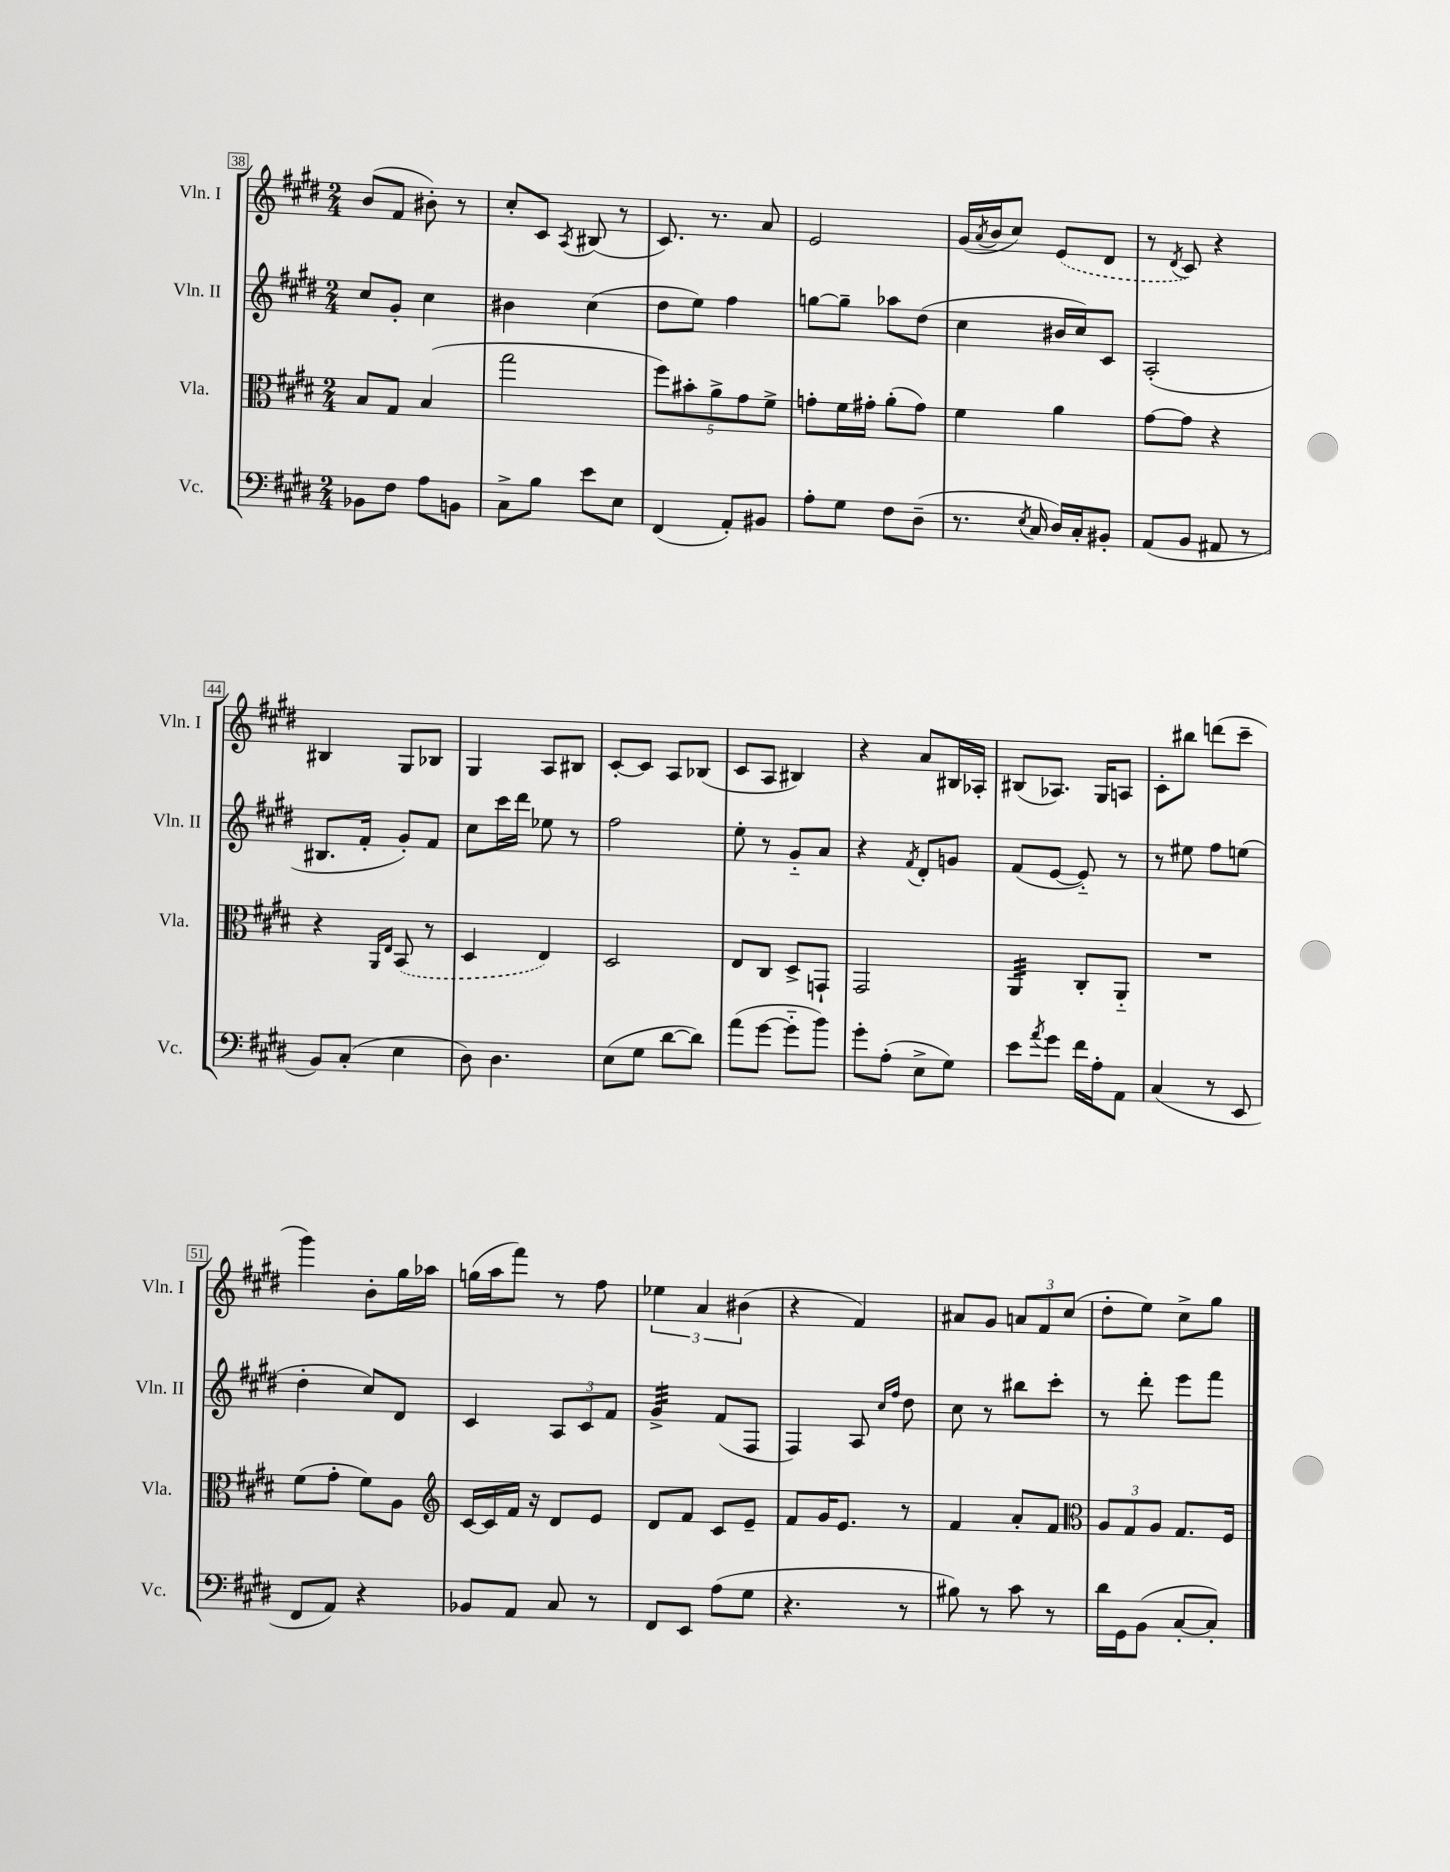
<<
\new StaffGroup <<
\new Staff = "s0" \with { instrumentName = "Vln. I" shortInstrumentName = "Vln. I" } {
    \clef treble \key e \major \numericTimeSignature \time 2/4
    b'8( fis'8 bis'8-.) r8 |
    cis''8-. cis'8 \acciaccatura { a8 } bis8( r8 |
    cis'8.) r8. a'8 |
    e'2 |
    gis'16( \acciaccatura { a'8 } b'16 cis''8) \once \slurDashed e'8( dis'8 |
    r8 \acciaccatura { dis'8 } cis'8) r4 |
    bis4 gis8 bes8 |
    gis4 a8 bis8 |
    cis'8~-. cis'8 a8 bes8( |
    cis'8 a8 bis4) |
    r4 a'8 bis16 aes16-. |
    bis8( aes8.) gis16 a8 |
    cis'8-. bis''8 d'''8( cis'''8-- |
    gis'''4) b'8-. gis''16 aes''16 |
    g''16( a''16 fis'''8) r8 fis''8 |
    \tuplet 3/2 { ees''4 a'4 bis'4( } |
    r4 fis'4) |
    ais'8 gis'8 \tuplet 3/2 { a'8 fis'8 cis''8( } |
    dis''8-. e''8) cis''8-> gis''8 \bar "|." |
}
\new Staff = "s1" \with { instrumentName = "Vln. II" shortInstrumentName = "Vln. II" } {
    \clef treble \key e \major \numericTimeSignature \time 2/4
    cis''8 gis'8-. cis''4 |
    bis'4 cis''4( |
    dis''8 e''8) fis''4 |
    g''8~ g''8-- aes''8 dis''8( |
    cis''4 bis'16 cis''16) cis'8 |
    a2-.( |
    bis8. fis'16-. gis'8-.) fis'8 |
    cis''8 cis'''16 dis'''16 ees''8 r8 |
    fis''2 |
    e''8-. r8 gis'8-_ a'8 |
    r4 \acciaccatura { fis'8 } dis'8-. g'8 |
    fis'8( e'8~ e'8-_) r8 |
    r8 eis''8 fis''8 e''8( |
    dis''4-. cis''8) dis'8 |
    cis'4 \tuplet 3/2 { a8 cis'8 fis'8 } |
    gis'4:32-> fis'8( fis8 |
    fis4) a8 \grace { cis''16 fis''16 } dis''8 |
    cis''8 r8 bis''8 cis'''8-. |
    r8 dis'''8-. e'''8 fis'''8 \bar "|." |
}
\new Staff = "s2" \with { instrumentName = "Vla." shortInstrumentName = "Vla." } {
    \clef alto \key e \major \numericTimeSignature \time 2/4
    b8 gis8 b4( |
    gis''2 |
    \tuplet 5/4 { fis''8) bis'8-. a'8-> gis'8 fis'8-> } |
    g'8-. fis'16 gis'16-. a'8-.( gis'8) |
    fis'4 a'4 |
    gis'8~ gis'8 r4 |
    r4 \grace { a,16 e16 } \once \slurDashed b,8( r8 |
    dis4 e4) |
    dis2 |
    e8 cis8 dis8-> g,8-! |
    gis,2 |
    a,4:32 cis8-. a,8-_ |
    R2 |
    fis'8( gis'8-. fis'8) a8 |
    \clef treble cis'16~ cis'16 fis'16 r16 dis'8 e'8 |
    dis'8 fis'8 cis'8 e'8-- |
    fis'8 gis'16 e'8. r8 |
    fis'4 a'8-. fis'8 |
    \clef alto \tuplet 3/2 { a8 gis8 a8 } gis8. fis16 \bar "|." |
}
\new Staff = "s3" \with { instrumentName = "Vc." shortInstrumentName = "Vc." } {
    \clef bass \key e \major \numericTimeSignature \time 2/4
    bes,8 fis8 a8 b,8 |
    cis8-> b8 e'8 e8 |
    fis,4( a,8-.) bis,8 |
    a8-. gis8 fis8 dis8--( |
    r8. \acciaccatura { e8 } cis16 dis16) cis16-. bis,8-. |
    a,8( b,8 ais,8 r8 |
    b,8) cis8-.( e4 |
    dis8) dis4. |
    e8( gis8 dis'8~ dis'8) |
    a'8( gis'8~ gis'8-_ b'8) |
    gis'8-. a8-.( e8-> gis8) |
    e'8 \acciaccatura { a'8 } gis'8 fis'16 a16-. a,8 |
    cis4( r8 e,8 |
    fis,8 a,8) r4 |
    bes,8 a,8 cis8 r8 |
    fis,8 e,8 a8( gis8 |
    r4. r8 |
    bis8) r8 cis'8 r8 |
    dis'16 gis,16 b,8( cis8~-. cis8-.) \bar "|." |
}
>>
>>
\layout { \context { \Score currentBarNumber = #38 \override BarNumber.stencil = #(make-stencil-boxer 0.1 0.3 ly:text-interface::print) } }
